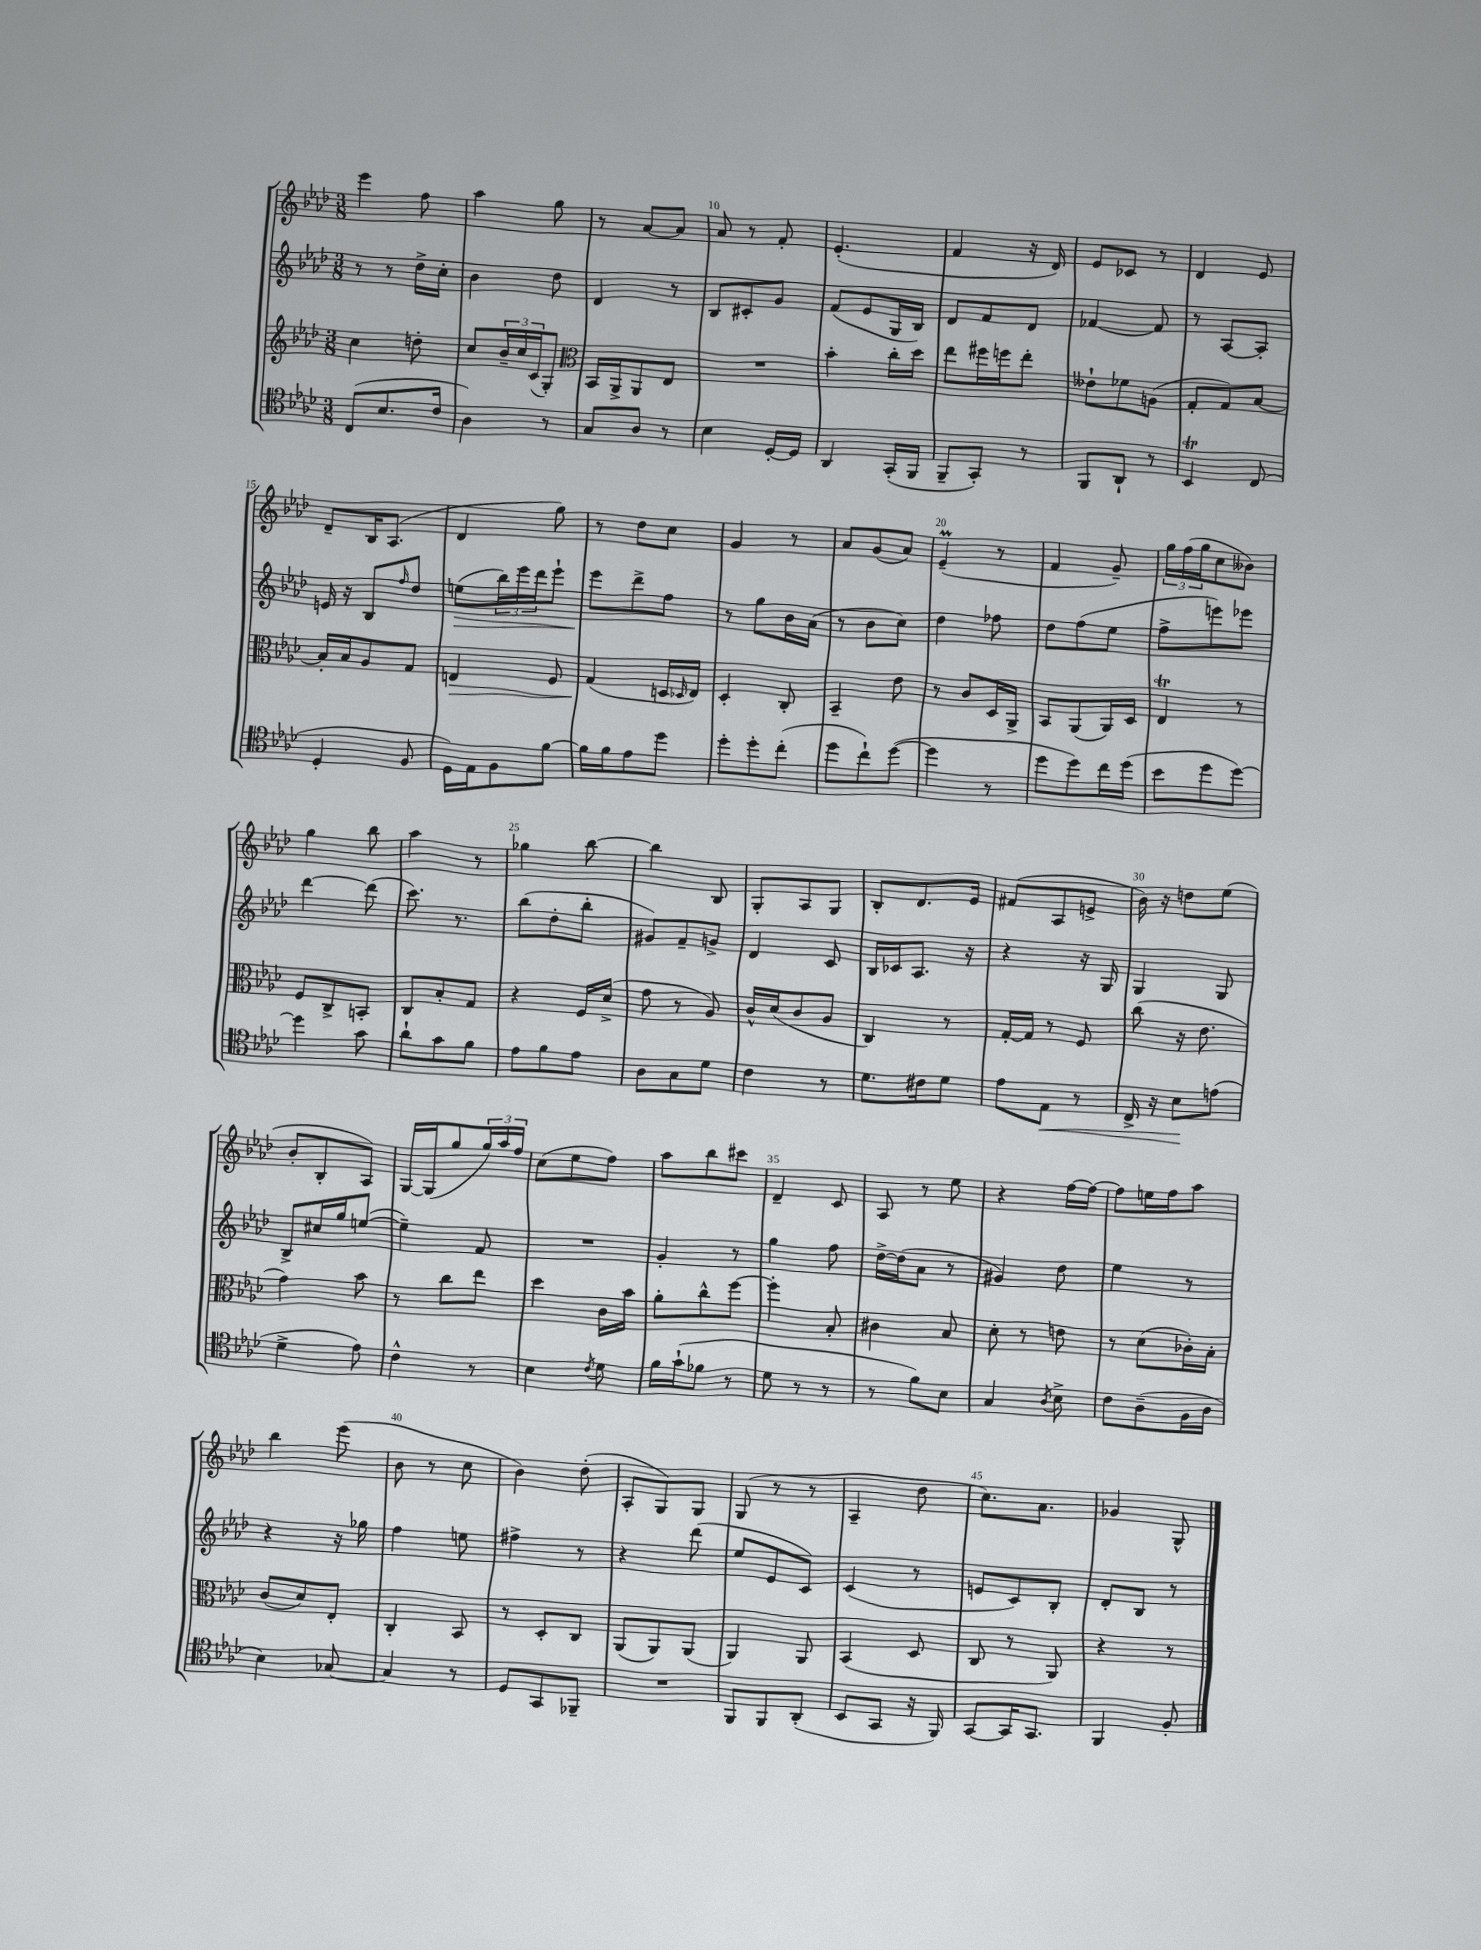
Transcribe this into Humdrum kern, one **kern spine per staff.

**kern	**dynam	**kern	**dynam	**kern	**dynam	**kern
*part4	*part4	*part3	*part3	*part2	*part2	*part1
*staff4	*staff4	*staff3	*staff3	*staff2	*staff2	*staff1
*clefC4	*	*clefG2	*	*clefG2	*	*clefG2
*k[b-e-a-d-]	*	*k[b-e-a-d-]	*	*k[b-e-a-d-]	*	*k[b-e-a-d-]
*M3/8	*	*M3/8	*	*M3/8	*	*M3/8
=7	=7	=7	=7	=7	=7	=7
(8C/L	.	4cc\	.	8r	.	4eee-\
8.B-/	.	.	.	8r	.	.
.	.	8ddn'\	.	16dd-^\LL	.	8ff\
16c/Jk	.	.	.	16cc'\JJ	.	.
=8	=8	=8	=8	=8	=8	=8
4A-\)	.	8cc/L	.	4b-\	.	4aa-\
.	.	24b-~/L	.	.	.	.
.	.	24cc/	.	.	.	.
.	.	(24c/J	.	.	.	.
8r	.	8G'/J)	.	8dd-\	.	8gg\
=9	=9	=9	=9	=9	=9	=9
*	*	*clefC3	*	*	*	*
8G/L	.	16BB-/LL	.	4d-/	.	8r
.	.	16AA-^/J	.	.	.	.
8A-/J	.	8AA-/	.	.	.	[8a-/L
8r	.	8E-/J	.	8r	.	8a-/J]
=10	=10	=10	=10	=10	=10	=10
4B-\	.	4.r	.	8B-/L	.	8a-/
.	.	.	.	8c#X'/	.	8r
[16D-'/LL	.	.	.	8g/J	.	8f'/
16D-/JJ]	.	.	.	.	.	.
=11	=11	=11	=11	=11	=11	=11
4AA-/	.	4b-'\	.	(8f/L	.	(4.e-'/
.	.	.	.	8e-/	.	.
(16GG'/LL	.	16cc'\LL	.	16G/L	.	.
16FF/JJ	.	16dd-\JJ	.	16B-/JJ)	.	.
=12	=12	=12	=12	=12	=12	=12
8FF~/L	.	8ee-\L	.	8d-/L	.	4f/
8GG'/J)	.	16ff#X\L	.	8f/	.	.
.	.	16ffn\J	.	.	.	.
8r	.	8ee-'\J	.	8d-/J	.	16r
.	.	.	.	.	.	16d-/)
=13	=13	=13	=13	=13	=13	=13
8FF/L	.	8e--X`\L	.	[4f-X/	.	8e-/L
8AA-`/J	.	8f-X\	.	.	.	8c-X/J
8r	.	(8An\J	.	8f-/]	.	8r
=14	=14	=14	=14	=14	=14	=14
4BB-T/	.	8G'/L	.	8r	.	4d-/
.	.	8G/)	.	[8A-/L	.	.
(8C/	.	[8B-/J	.	8A-'/J]	.	8e-/
!!LO:LB:g=z
=15	=15	=15	=15	=15	=15	=15
4D-'/	.	16B-'/LL]	.	16en/	.	8d-~/L
.	.	16B-/J	.	16r	.	.
.	.	8A-/	.	8B-/L	.	16B-/K
.	.	.	.	.	.	(8.A-/J
.	.	.	.	16qqff/	.	.
8F/	.	8G/J	.	8dd-/J	.	.
=16	=16	=16	=16	=16	=16	=16
!	!	!	!LO:HP:b	!	!LO:HP:b	!
16D-\LL)	.	4En/	>	(8een\L	>	4d-/
16E-\J	.	.	.	.	.	.
8F\	.	.	.	24bb-\L)	.	.
.	.	.	.	24eee-\	.	.
.	.	.	.	24ddd-\J	.	.
[8f\J	.	8F/	.	8eee-`\J	.	8gg\)
=17	=17	=17	=17	=17	=17	=17
16f\LL]	.	(4G/	.	8eee-\L	.	8r
16f\J	.	.	.	.	.	.
8e-\	.	.	.	8ddd-^\	]	8dd-\L
8dd-\J	.	16Dn/LL	]	8ff\J	.	8cc\J
.	.	16qqD-X/	.	.	.	.
.	.	16E-/JJ)	.	.	.	.
=18	=18	=18	=18	=18	=18	=18
8dd-'\L	.	4D-'/	.	8r	.	4g/
8dd-'\	.	.	.	8gg\L	.	.
(8cc'\J	.	8C'/	.	16b-\L	.	8r
.	.	.	.	(16a-\JJ	.	.
=19	=19	=19	=19	=19	=19	=19
8dd-\L	.	4BB-~/	.	8r	.	8a-/L
8cc`\)	.	.	.	8b-\L	.	(8g/
([8dd-\J	.	8e-\	.	8cc\J)	.	8a-/J)
=20	=20	=20	=20	=20	=20	=20
4dd-\]	.	8r	.	4dd-\	.	(4e-M~/
.	.	8c/L	.	.	.	.
8r	.	16D-/L	.	8ff-X\	.	8r
.	.	16AA-^/JJ	.	.	.	.
=21	=21	=21	=21	=21	=21	=21
8dd-\L	.	8BB-/L	.	8dd-\L	.	4f/
8dd-\)	.	(8AA-/	.	(8ff\	.	.
16cc\L	.	16AA-/L)	.	8ee-\J	.	8g~/)
(16dd-\JJ	.	16D-/JJ	.	.	.	.
=22	=22	=22	=22	=22	=22	=22
8b-\L	.	4E-T/	.	8ff^\L	.	24gg\LL
.	.	.	.	.	.	(24ff\
.	.	.	.	.	.	24gg\J
8dd-\	.	.	.	8eeen\)	.	8cc\
[8dd-\J)	.	8r	.	8eee-X\J	.	8b--X\J)
!!LO:LB:g=z
=23	=23	=23	=23	=23	=23	=23
4dd-\]	.	8F/L	.	[4ddd-\	.	4gg\
.	.	8C^/	.	.	.	.
8g\	.	8BBn'/J	.	(8ddd-\]	.	8bb-\
=24	=24	=24	=24	=24	=24	=24
8a-`\L	.	8C/L	.	8.ccc\)	.	4aa-\
8g\	.	8B-'/	.	.	.	.
.	.	.	.	8.r	.	.
8f\J	.	8G/J	.	.	.	8r
=25	=25	=25	=25	=25	=25	=25
8e-\L	.	4r	.	(8bb-\L	.	4gg-X\
8f\	.	.	.	8dd-'\	.	.
8e-\J	.	16F/LL	.	8bb-'\J	.	[8bb-\
.	.	(16d-^/JJ	.	.	.	.
=26	=26	=26	=26	=26	=26	=26
8A-\L	.	8g\	.	8g#X/L)	.	4bb-\]
8G\	.	8r	.	8f~/	.	.
8d-\J	.	8A-/)	.	8gn^/J	.	8B-/
=27	=27	=27	=27	=27	=27	=27
4c\	.	16c^^/LL	.	4d-/	.	8G'/L
.	.	(16d-/J	.	.	.	.
.	.	8c/	.	.	.	8A-/
8r	.	8A-/J	.	8c/	.	8G/J
=28	=28	=28	=28	=28	=28	=28
8.d-\L	.	4C/)	.	16B-/LL	.	8B-'/L
.	.	.	.	16c-X/J	.	.
.	.	.	.	8.A-/J	.	8.d-/
16c#X\k	.	.	.	.	.	.
8d-\J	.	8r	.	.	.	.
.	.	.	.	16r	.	16e-/Jk
=29	=29	=29	=29	=29	=29	=29
8e-\L	.	[16G'/LL	.	4r	.	(8f#X/L
.	.	16G/JJ]	.	.	.	.
!	!LO:HP:b	!	!	!	!	!
8E-\J	<	8r	.	.	.	8A-/
8r	.	8F/	.	16r	.	8en^/J
.	.	.	.	16G/	.	.
=30	=30	=30	=30	=30	=30	=30
16C^/	.	(8cc\	.	4G/	.	16b-\)
16r	.	.	.	.	.	16r
8B-\L	.	16r	.	.	.	8ddn\L
.	.	8.e-\	.	.	.	.
(8en\J	[	.	.	8G/	.	(8ee-\J
!!LO:LB:g=z
=31	=31	=31	=31	=31	=31	=31
4d-^\	.	4g\)	.	8B-^/L	.	8b-'/L
.	.	.	.	16cc#X/L	.	8B-'/
.	.	.	.	16gg/J	.	.
8e-\)	.	8b-\	.	([8een/J	.	8A-/J)
=32	=32	=32	=32	=32	=32	=32
4c^^\	.	8r	.	4ee~\])	.	[16G/LL
.	.	.	.	.	.	(16G/J]
.	.	8cc\L	.	.	.	8gg/
8r	.	8ee-\J	.	8f/	.	24gg/L)
.	.	.	.	.	.	24aa-/
.	.	.	.	.	.	24ff/JJ
=33	=33	=33	=33	=33	=33	=33
4B-\	.	4dd-\	.	4.r	.	(8cc\L
.	.	.	.	.	.	8ee-\
8qc/	.	.	.	.	.	.
8d-\	.	16c\LL	.	.	.	8ff\J)
.	.	16b-\JJ	.	.	.	.
=34	=34	=34	=34	=34	=34	=34
16f\LL	.	8a-'\L	.	4g'/	.	8aa-\L
(16g`\J	.	.	.	.	.	.
8f-X\J	.	8cc^^\	.	.	.	8bb-\
8r	.	[8ff\J	.	8r	.	8ccc#X\J
=35	=35	=35	=35	=35	=35	=35
8d-\	.	4ff'\]	.	4gg\	.	4d-~/
8r	.	.	.	.	.	.
8r	.	8B-'/	.	8ff\	.	8c/
=36	=36	=36	=36	=36	=36	=36
8r	.	4c#X\	.	[16dd-^\LL	.	8A-/
.	.	.	.	(16dd-\J]	.	.
8f\L)	.	.	.	8a-\J	.	8r
8B-\J	.	8B-/	.	8r	.	8ee-\
=37	=37	=37	=37	=37	=37	=37
4G/	.	8d-'\	.	4g#X/)	.	4r
.	.	8r	.	.	.	.
8qA-/	.	.	.	.	.	.
8B-^\	.	8en\	.	8dd-\	.	[16ff\LL
.	.	.	.	.	.	16ff\JJ_
=38	=38	=38	=38	=38	=38	=38
8c\L	.	8r	.	4ee-\	.	8ff\L]
(8A-~\	.	(8d-\L	.	.	.	16een\L
.	.	.	.	.	.	16ff\J
16F\L	.	16c-X'\L)	.	8r	.	8aa-\J
16A-\JJ	.	16B-'\JJ	.	.	.	.
!!LO:LB:g=z
=39	=39	=39	=39	=39	=39	=39
4B-\)	.	(8c/L	.	4r	.	4bb-\
.	.	8d-/)	.	.	.	.
[8G-X/	.	8E-'/J	.	16r	.	(8eee-\
.	.	.	.	16gg-X\	.	.
=40	=40	=40	=40	=40	=40	=40
4G-/]	.	4C'/	.	4ff\	.	8b-\
.	.	.	.	.	.	8r
8r	.	8BB-/	.	8een\	.	8cc\
=41	=41	=41	=41	=41	=41	=41
8D-/L	.	8r	.	4ff#X^\	.	4b-\)
8GG/	.	8D-'/L	.	.	.	.
8FF-X~/J	.	8C/J	.	8r	.	(8dd-'\
=42	=42	=42	=42	=42	=42	=42
4.r	.	(8AA-/L	.	4r	.	8A-'/L
.	.	8AA-/)	.	.	.	8G/)
.	.	(8AA-/J	.	(8ddd-\	.	8G/J
=43	=43	=43	=43	=43	=43	=43
8FF/L	.	4AA-/)	.	8ee-/L	.	(8G/
8FF/	.	.	.	8e-/	.	8r
(8AA-'/J	.	8AA-/	.	8c/J)	.	8r
=44	=44	=44	=44	=44	=44	=44
8BB-/L	.	(4BB-/	.	(4c/	.	4A-~/
8GG/J	.	.	.	.	.	.
16r	.	8D-/	.	8r	.	8dd-\
16FF/)	.	.	.	.	.	.
=45	=45	=45	=45	=45	=45	=45
[8GG/L	.	8C/	.	8en/L	.	8.cc\L)
16GG/K]	.	8r	.	8c/)	.	.
8.GG/J	.	.	.	.	.	8.a-\J
.	.	8AA-/)	.	8B-'/J	.	.
=46	=46	=46	=46	=46	=46	=46
4FF/	.	4r	.	8d-'/L	.	4g-X/
.	.	.	.	8B-/J	.	.
8F'/	.	8r	.	8r	.	8G^^/
==	==	==	==	==	==	==
*-	*-	*-	*-	*-	*-	*-
